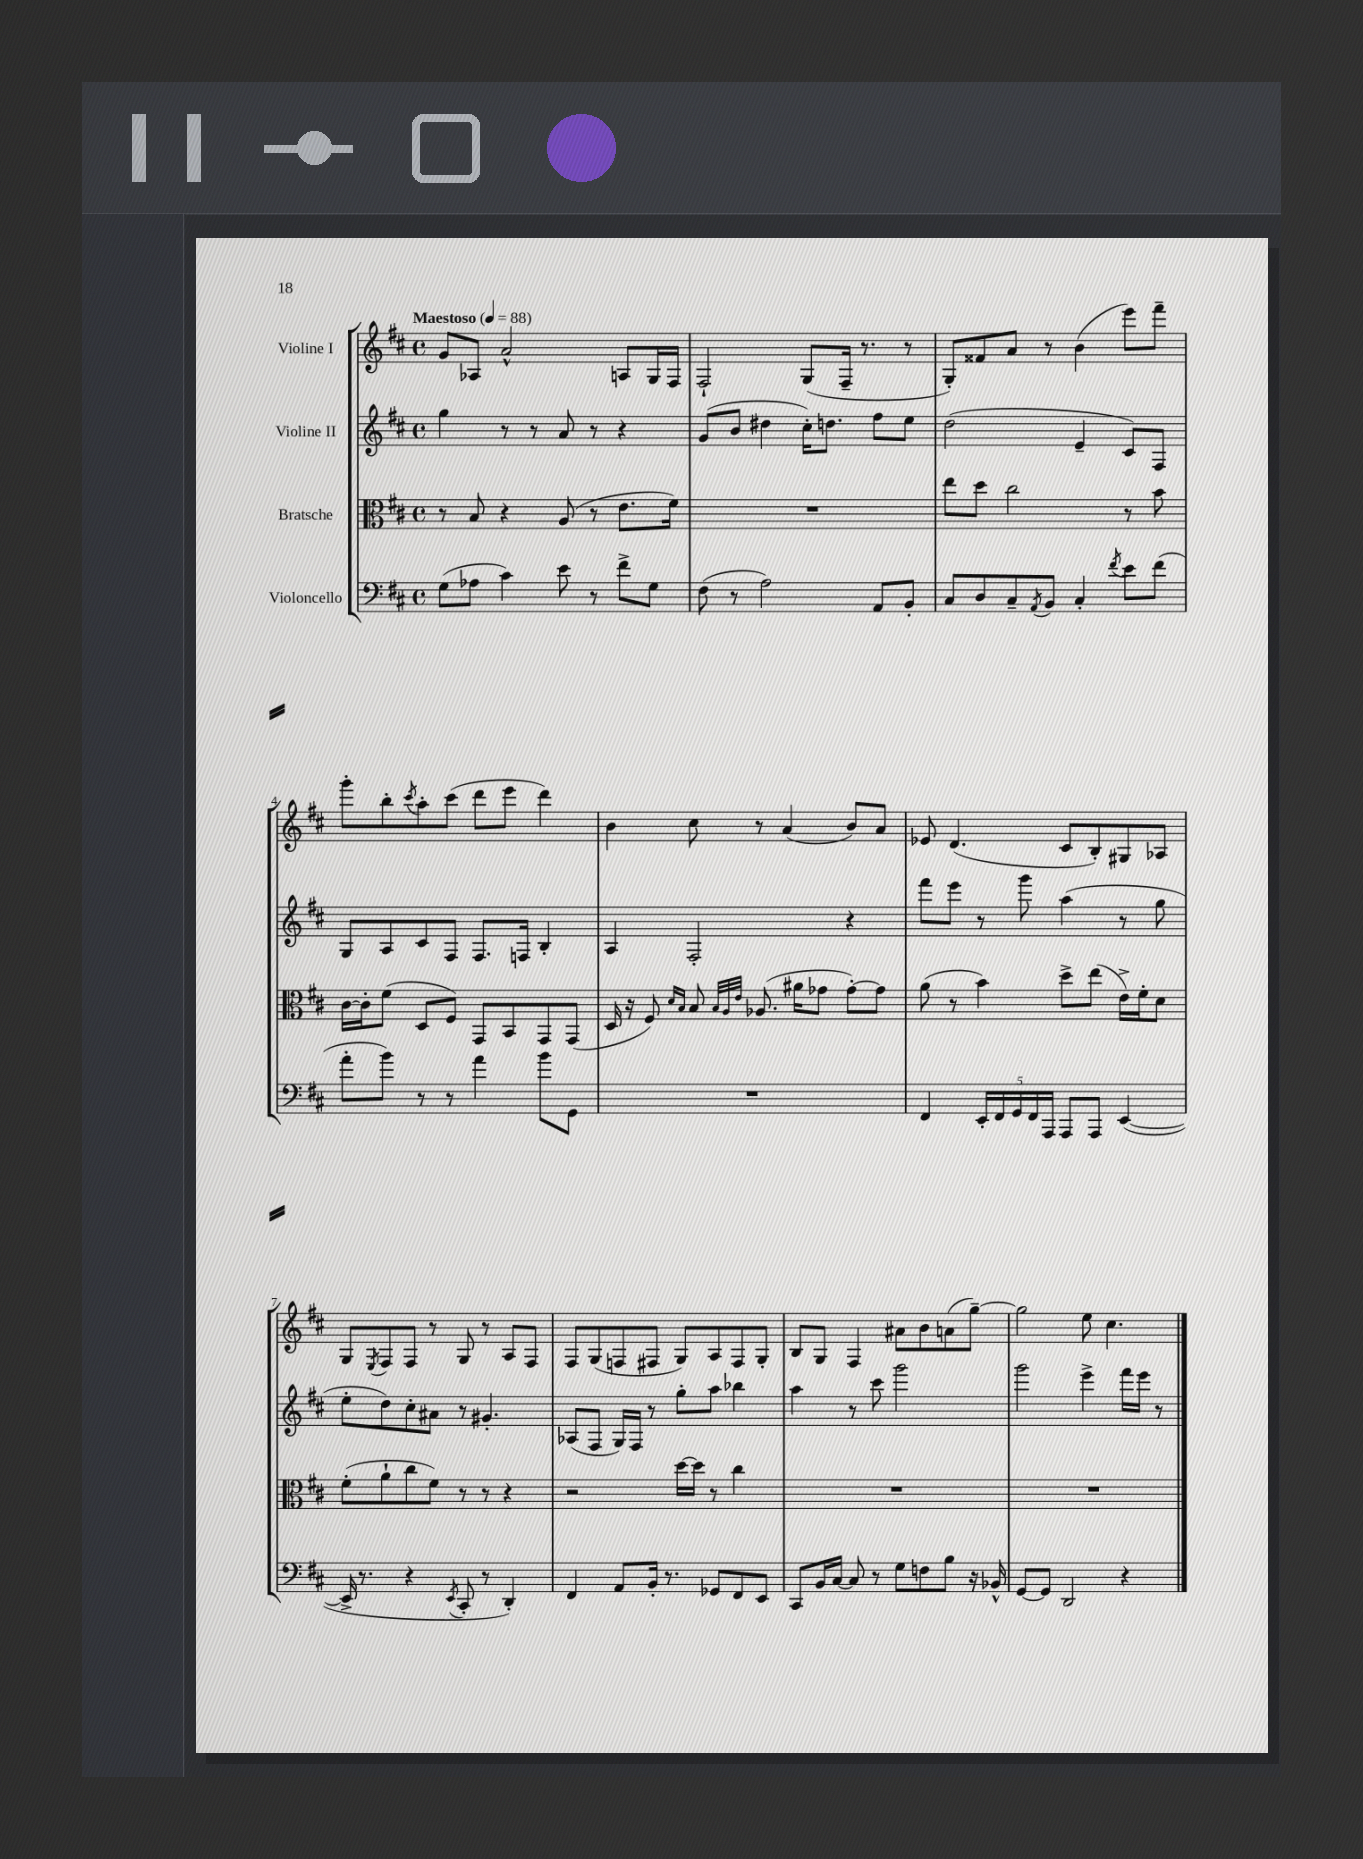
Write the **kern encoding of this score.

**kern	**kern	**kern	**kern
*part4	*part3	*part2	*part1
*staff4	*staff3	*staff2	*staff1
*I"Violoncello	*I"Bratsche	*I"Violine II	*I"Violine I
*clefF4	*clefC3	*clefG2	*clefG2
*k[f#c#]	*k[f#c#]	*k[f#c#]	*k[f#c#]
*M4/4	*M4/4	*M4/4	*M4/4
*met(c)	*met(c)	*met(c)	*met(c)
*MM88	*MM88	*MM88	*MM88
=1	=1	=1	=1
!	!	!	!LO:TX:a:B:t=Maestoso
(8G\L	8r	4gg\	8g/L
8A-X\J	8B/	.	8A-X/J
4c#\)	4r	8r	2a^^/
.	.	8r	.
8e\	(8A/	8a/	.
8r	8r	8r	.
8f#^\L	8.e\L	4r	8An/L
8G\J	.	.	16G/L
.	16f#\Jk)	.	16F#/JJ
=2	=2	=2	=2
(8F#\	1r	(8g/L	2F#`/
8r	.	8b/J	.
2A\)	.	4dd#X\	.
.	.	16cc#'\KL)	(8G/L
.	.	8.ddn\J	.
.	.	.	16F#~/Jk
.	.	.	8.r
8AA/L	.	8ff#\L	.
8BB'/J	.	8ee\J	8r
=3	=3	=3	=3
8C#/L	8ee\L	(2dd\	8G'/L)
8D/	8dd\J	.	8f##X/
8C#~/	2cc#\	.	8a/J
8qAA/	.	.	.
8BB/J	.	.	8r
4C#'/	.	4e~/	(4b\
8qf#/	.	.	.
8e\L	8r	8c#/L)	8eee\L)
(8f#\J	8b\	8F#/J	8fff#~\J
!!LO:LB:g=z
=4	=4	=4	=4
8a'\L	[16c#\LL	8G/L	8ggg'\L
.	16c#'\J]	.	.
8b\J)	(8f#\J	8A/	8bb'\
.	.	.	8qccc#/
8r	8D/L	8c#/	8aa'\
8r	8F#/J)	8F#/J	(8ccc#\J
4a\	8GG/L	8.F#/L	8ddd\L
.	8BB/	.	8eee\J
.	.	16Fn/Jk	.
8b\L	8GG/	4B'/	4ddd\)
8GG\J	(8GG/J	.	.
=5	=5	=5	=5
1r	16D/	4A/	4b\
.	16r	.	.
.	8F#/)	.	.
.	16qqd/LL	.	.
.	16qqB/JJ	.	.
.	8B/	2F#'/	8cc#\
.	32qqB/LLL	.	.
.	32qqA/	.	.
.	32qqe/JJJ	.	.
.	(8.A-X/	.	8r
.	.	.	(4a/
.	16a#X\KL	.	.
.	8g-X\J	.	.
.	[8g-'\L)	4r	8b/L)
.	8g-\J]	.	8a/J
=6	=6	=6	=6
4FF#/	(8a\	8fff#\L	8e-X/
.	8r	8eee\J	(4.d/
20EE'/LL	4b\)	8r	.
20FF#/	.	.	.
20GG/	.	.	.
.	.	8ggg\	.
20FF#/	.	.	.
20AAA/JJ	.	.	.
8AAA/L	8dd^\L	(4aa\	8c#/L
8AAA/J	(8ee\J	.	8B'/)
([4EE/	16e^\LL)	8r	8G#X/
.	16f#'\J	.	.
.	8d\J	8gg\	8A-X/J
!!LO:LB:g=z
=7	=7	=7	=7
16EE^/]	(8f#'\L	8ee'\L	8G/L
8.r	.	.	.
.	.	.	8qE/
.	8a`\	8dd\)	8F#/
4r	8cc#\	8cc#'\	8F#/J
.	8f#\J)	8a#X\J	8r
8qEE/	.	.	.
8CC#'/	8r	8r	8G/
8r	8r	4.g#X'/	8r
4DD'/)	4r	.	8A/L
.	.	.	8F#/J
=8	=8	=8	=8
4FF#/	2r	(8A-X/L	8F#/L
.	.	8F#/J	(8G/
8AA/L	.	16G/LL)	8Fn/
.	.	16F#/JJ	.
16BB'/Jk	.	8r	8F#X/J
8.r	.	.	.
.	[16dd\LL	8gg'\L	8G/L)
.	16dd\JJ]	.	.
8GG-X/L	8r	8aa\J	8A/
8FF#/	4cc#\	4bb-X\	8F#/
8EE/J	.	.	8G'/J
=9	=9	=9	=9
8CC#/L	1r	4aa\	8B/L
16BB/L	.	.	8G/J
[16C#/JJ	.	.	.
8C#/]	.	8r	4F#/
8r	.	8ccc#\	.
8G\L	.	2ggg\	8a#X\L
8Fn\	.	.	8b\
8B\J	.	.	(8an\
16r	.	.	[8gg~\J)
16BB-X^^/	.	.	.
=10	=10	=10	=10
[8GG/L	1r	2ggg\	2gg\]
8GG/J]	.	.	.
2DD/	.	.	.
.	.	4eee^\	8ee\
.	.	.	4.cc#\
4r	.	16fff#\LL	.
.	.	16eee\JJ	.
.	.	8r	.
==	==	==	==
*-	*-	*-	*-
